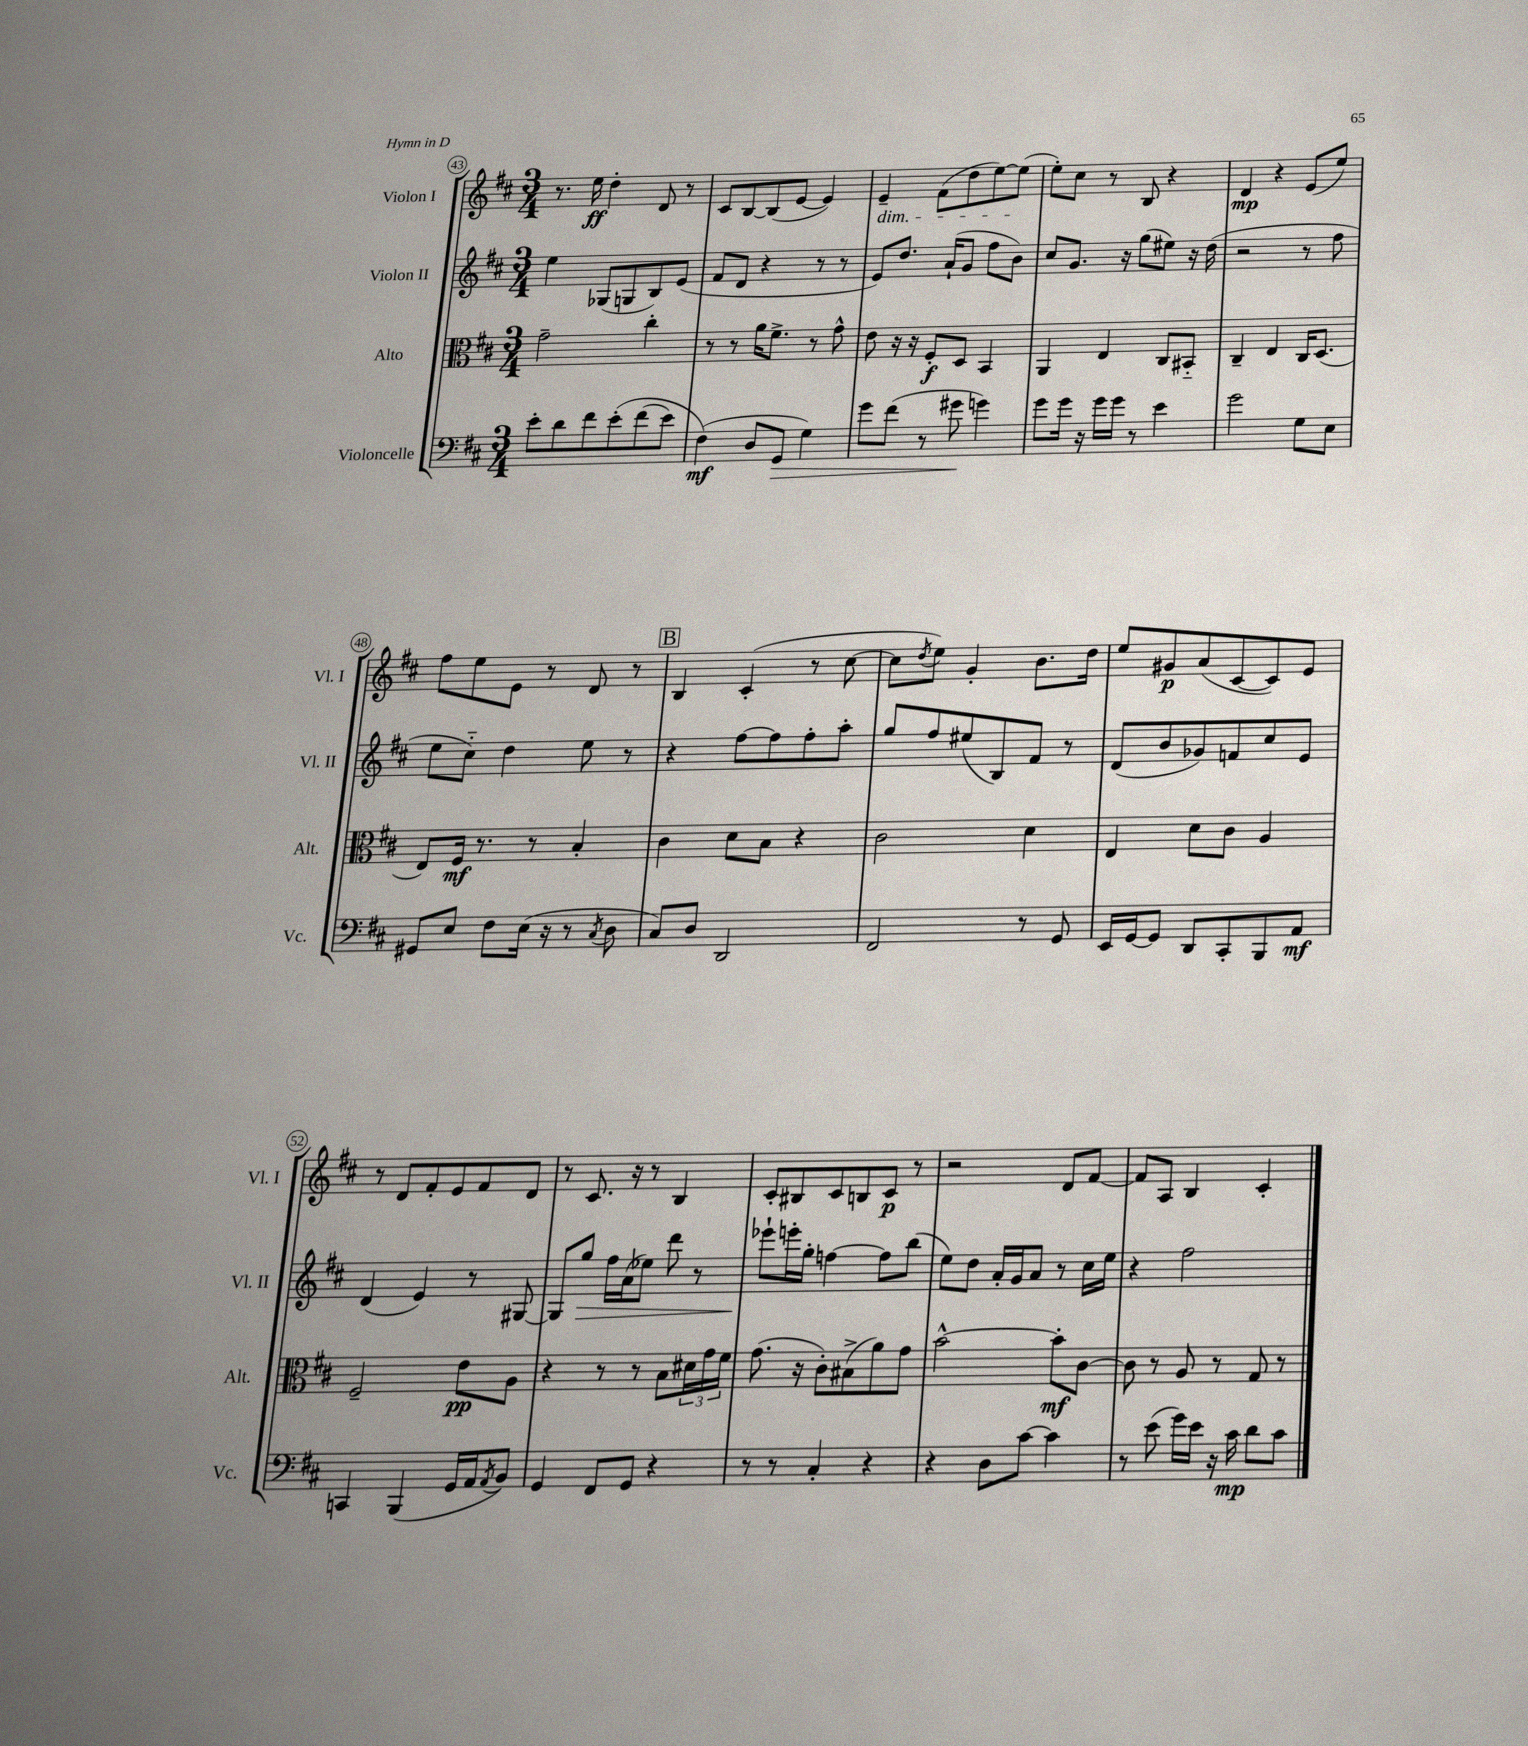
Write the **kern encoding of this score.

**kern	**dynam	**kern	**dynam	**kern	**dynam	**kern	**dynam
*part4	*part4	*part3	*part3	*part2	*part2	*part1	*part1
*staff4	*staff4	*staff3	*staff3	*staff2	*staff2	*staff1	*staff1
*I"Violoncelle	*	*I"Alto	*	*I"Violon II	*	*I"Violon I	*
*I'Vc.	*	*I'Alt.	*	*I'Vl. II	*	*I'Vl. I	*
*clefF4	*	*clefC3	*	*clefG2	*	*clefG2	*
*k[f#c#]	*	*k[f#c#]	*	*k[f#c#]	*	*k[f#c#]	*
*M3/4	*	*M3/4	*	*M3/4	*	*M3/4	*
=43	=43	=43	=43	=43	=43	=43	=43
8e'\L	.	2g~\	.	4ee\	.	8.r	.
8d\	.	.	.	.	.	.	.
.	.	.	.	.	.	16ee\	ff
8f#\	.	.	.	(8G-X/L	.	4dd'\	.
(8e'\	.	.	.	8Gn/	.	.	.
(8f#\	.	4cc#'\	.	8B/)	.	8d/	.
8e\J)	.	.	.	(8e/J	.	8r	.
=44	=44	=44	=44	=44	=44	=44	=44
(4F#\)	mf	8r	.	8f#/L	.	8c#/L	.
.	.	8r	.	8d/J	.	[8B/	.
8D/L	.	16a\KL	.	4r	.	(8B/]	.
.	.	8.f#^\J	.	.	.	.	.
!	!LO:HP:b	!	!	!	!	!	!
8GG/J	>	.	.	.	.	[8e/J	.
4G\)	.	8r	.	8r	.	4e/])	.
.	.	8g^^\	.	8r	.	.	.
=45	=45	=45	=45	=45	=45	=45	=45
!	!	!	!	!	!	!LO:TX:b:i:t=dim.	!
8g\L	.	8e\	.	8e/L)	.	4e~/	.
(8f#\J	.	16r	.	8.dd/J	.	.	.
.	.	16r	.	.	.	.	.
8r	.	8F#'/L	f	.	.	(8f#\L	.
.	.	.	.	(16a`/KL	.	.	.
8g#X\	.	8D/J	.	8g/J	.	8dd\	.
4gn\)	]	4BB/	.	8ff#\L	.	[8ee\)	.
.	.	.	.	8b\J)	.	(8ee\J]	.
=46	=46	=46	=46	=46	=46	=46	=46
8g\L	.	4AA/	.	8cc#/L	.	8ee'\L)	.
16g\Jk	.	.	.	8.g/J	.	8cc#\J	.
16r	.	.	.	.	.	.	.
16g\LL	.	4E/	.	.	.	8r	.
16g\JJ	.	.	.	16r	.	.	.
8r	.	.	.	(8gg\L	.	8B/	.
4e\	.	8C#/L	.	8ee#X\J)	.	4r	.
.	.	8BB#X/J	.	16r	.	.	.
.	.	.	.	(16dd\	.	.	.
=47	=47	=47	=47	=47	=47	=47	=47
2g\	.	4C#~/	.	2r	.	4d/	mp
.	.	4E/	.	.	.	4r	.
8G\L	.	16C#/KL	.	8r	.	(8e/L	.
.	.	(8.D/J	.	.	.	.	.
8E\J	.	.	.	8ff#\	.	8ee/J)	.
!!LO:LB:g=z
=48	=48	=48	=48	=48	=48	=48	=48
8GG#X/L	.	8E/L)	.	8ee\L	.	8ff#\L	.
8E/J	.	16F#/Jk	mf	8cc#\J)	.	8ee\	.
.	.	8.r	.	.	.	.	.
8F#\L	.	.	.	4dd\	.	8e\J	.
(16E\Jk	.	8r	.	.	.	8r	.
16r	.	.	.	.	.	.	.
8r	.	4B'/	.	8ee\	.	8d/	.
8qC#/	.	.	.	.	.	.	.
8D\	.	.	.	8r	.	8r	.
!!LO:REH:place=s1:t=B
=49	=49	=49	=49	=49	=49	=49	=49
8C#/L)	.	4c#\	.	4r	.	4B/	.
8D/J	.	.	.	.	.	.	.
2DD/	.	8d\L	.	[8ff#\L	.	(4c#'/	.
.	.	8B\J	.	8ff#\]	.	.	.
.	.	4r	.	8ff#'\	.	8r	.
.	.	.	.	8aa'\J	.	[8cc#\	.
=50	=50	=50	=50	=50	=50	=50	=50
2FF#/	.	2c#\	.	8gg/L	.	8cc#\L]	.
.	.	.	.	.	.	8qdd/	.
.	.	.	.	8ff#/	.	8ee\J)	.
.	.	.	.	(8ee#X/	.	4g'/	.
.	.	.	.	8B/)	.	.	.
8r	.	4d\	.	8f#/J	.	8.b\L	.
8GG/	.	.	.	8r	.	.	.
.	.	.	.	.	.	16dd\Jk	.
=51	=51	=51	=51	=51	=51	=51	=51
16EE/LL	.	4E/	.	(8d/L	.	8ee/L	.
[16GG/J	.	.	.	.	.	.	.
8GG/J]	.	.	.	8b/	.	8g#X/	p
8DD/L	.	8d\L	.	8g-X/)	.	(8a/	.
8CC#'/	.	8c#\J	.	8fn/	.	[8c#/	.
8BBB/	.	4A/	.	8cc#/	.	8c#/])	.
8AA/J	mf	.	.	8e/J	.	8e/J	.
!!LO:LB:g=z
=52	=52	=52	=52	=52	=52	=52	=52
4CCn/	.	2F#~/	.	(4d/	.	8r	.
.	.	.	.	.	.	8d/L	.
(4BBB/	.	.	.	4e/)	.	8f#'/	.
.	.	.	.	.	.	8e/	.
16GG/LL	.	8e\L	pp	8r	.	8f#/	.
16AA/J	.	.	.	.	.	.	.
8qAA/	.	.	.	.	.	.	.
8BB/J)	.	8A\J	.	[8G#X/	.	8d/J	.
=53	=53	=53	=53	=53	=53	=53	=53
4GG/	.	4r	.	8G#/L]	.	8r	.
!	!	!	!	!	!LO:HP:b	!	!
.	.	.	.	8gg/J	>	8.c#/	.
8FF#/L	.	8r	.	16ff#\LL	.	.	.
.	.	.	.	(16a\J	.	16r	.
8GG/J	.	8r	.	8ee-X\J)	.	8r	.
4r	.	8B\L	.	8ddd\	.	4B/	.
.	.	24d#X\L	.	8r	.	.	.
.	.	24g\	.	.	.	.	.
.	.	24f#\JJ	.	.	.	.	.
=54	=54	=54	=54	=54	=54	=54	=54
8r	.	(8.g\	.	8eee-X`\L	.	8c#'/L	.
8r	.	.	.	16eeen'\L	]	8B#X/	.
.	.	16r	.	16gg'\JJ	.	.	.
4C#'/	.	8c#'\L)	.	[4ffn\	.	8c#/	.
.	.	(8B#X^\	.	.	.	8Bn/	.
4r	.	8a\)	.	8ff\L]	.	8c#/J	p
.	.	8g\J	.	(8bb\J	.	8r	.
=55	=55	=55	=55	=55	=55	=55	=55
4r	.	[2b^^\	.	8ee\L)	.	2r	.
.	.	.	.	8dd\J	.	.	.
8D\L	.	.	.	16a'/LL	.	.	.
.	.	.	.	16g/J	.	.	.
[8c#\J	.	.	.	8a/J	.	.	.
4c#\]	.	8b'\L]	mf	8r	.	8d/L	.
.	.	[8c#\J	.	16cc#\LL	.	[8f#/J	.
.	.	.	.	16ee\JJ	.	.	.
=56	=56	=56	=56	=56	=56	=56	=56
8r	.	8c#\]	.	4r	.	8f#/L]	.
(8e\	.	8r	.	.	.	8A/J	.
16g\LL)	.	8A/	.	2ff#\	.	4B/	.
16e\JJ	.	.	.	.	.	.	.
16r	.	8r	.	.	.	.	.
16c#\	mp	.	.	.	.	.	.
8d\L	.	8G/	.	.	.	4c#'/	.
8c#\J	.	8r	.	.	.	.	.
==	==	==	==	==	==	==	==
*-	*-	*-	*-	*-	*-	*-	*-
